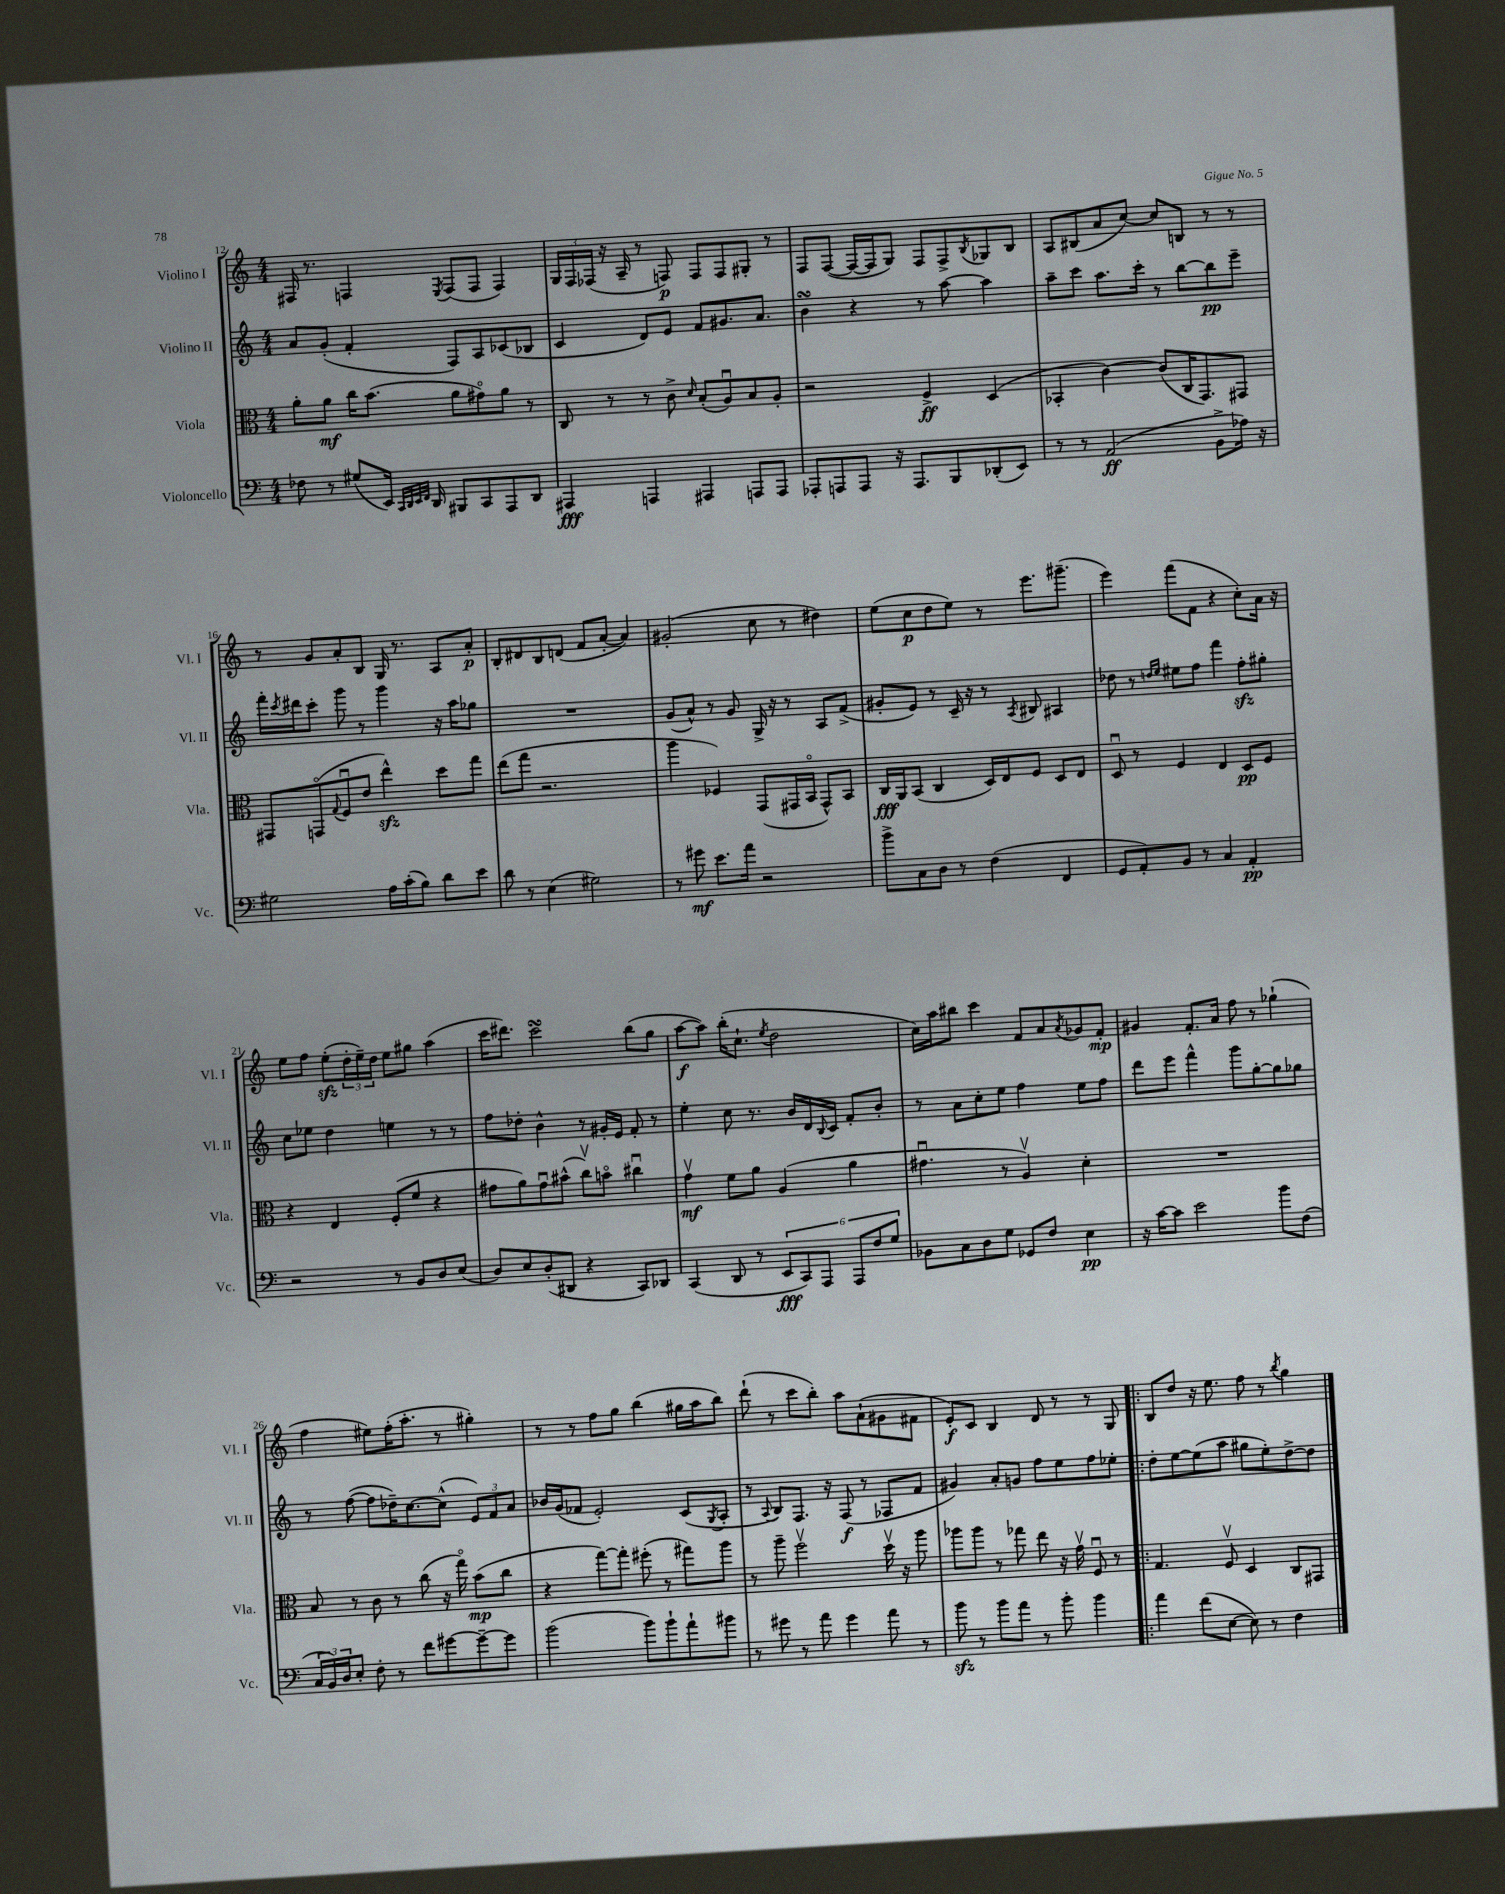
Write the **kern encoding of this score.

**kern	**kern	**kern	**kern
*staff4	*staff3	*staff2	*staff1
*clefF4	*clefC3	*clefG2	*clefG2
*k[]	*k[]	*k[]	*k[]
*M4/4	*M4/4	*M4/4	*M4/4
8F-	8a'	8a	16F#
.	.	.	8.r
8r	8a	(8g'	.
(8G#	16cc	4f'	4F
.	(8.b	.	.
16EE)	.	.	.
32qqCC	.	.	.
32qqDD	.	.	.
32qqEE	.	.	.
32qqFF	.	.	.
16DD	.	.	.
.	.	.	8qE
8BBB#	8a	8F)	(8F
8CC	8g#o)	8A	8F
8AAA	8a	(8c-	4F)
8DD	8r	8B-	.
=	=	=	=
4AAA#	8C	4c	24G
.	.	.	24F
.	.	.	(24F-
.	8r	.	16r
.	.	.	16A~
4AAA	8r	8d)	8r
.	8c^	8e	8F)
.	16qqd	.	.
4AAA#	(8B'	8f	8F
.	8Au)	8.g#	8F
8AAA	8B	.	8G#'
.	.	8.a	.
8AAA	8A'	.	8r
=	=	=	=
8AAA-'	2r	4b	8F
8AAA	.	.	([8F
8AAA	.	4r	16F_
.	.	.	16F]
16r	.	.	8G)
8.AAA	.	.	.
.	4F^	8r	8F
8BBB	.	[8aa	8F^
.	.	.	8qB
(8DD-'	(4D	4aa]	8G-
8EE)	.	.	8B
=	=	=	=
8r	4BB-'	8aa~	8A
8r	.	8ccc	(8B#
(2AA	[4c)	8.aa	8a
.	.	.	[8cc)
.	.	16ccc'	.
.	(8c]	8r	8cc]
.	16C	[8bb	8B
.	8.GG)	.	.
8BB^	.	8bb]	8r
16A-)	8GG#	8eee~	8r
16r	.	.	.
=	=	=	=
2G#	8GG#	16fff'	8r
.	.	8qccc	.
.	.	16ddd#	.
.	(8GGo	8ccc'	8g
.	8qqG	.	.
.	8Fu	8ggg	8a'
.	8e	8r	8B
16A	4ee^^)	4ggg	16G
(16c'	.	.	8.r
8B)	.	.	.
8d	8dd	16r	8A
.	.	16aa	.
8e	8gg	8gg-	8a'
=	=	=	=
8d	(8ee	1r	8B'
8r	8gg	.	8d#
(4E	2.r	.	8B
.	.	.	(8d
2G#)	.	.	8f
.	.	.	[8a'
.	.	.	4a])
=	=	=	=
8r	4aa	(8g	(2g#'
8g#	.	8a^^)	.
8.e	4F-)	8r	.
.	.	8g	.
16a	.	.	.
2r	(8GG	16G^	8cc
.	.	16r	.
.	16GG#	8r	8r
.	16BBo	.	.
.	8GG#^^)	8A	4dd#)
.	8BB	(8f^	.
=	=	=	=
8b^	16C	8g#'	(8ee
.	16AA	.	.
8C	(8BB	8e)	8cc
8D	4C	8r	8dd
8r	.	16c~	8ee)
.	.	16r	.
(4F	16D)	8r	8r
.	16E	.	.
.	.	8qA	.
.	8F	8B#	8.eee
4FF	8D	4A#	.
.	.	.	(8.ggg#~
.	8E	.	.
=	=	=	=
8GG	8Du	8dd-	4eee)
8AA')	8r	8r	.
.	.	16qqdd	.
.	.	16qqee	.
8BB	4F	8ee#	(8fff
8r	.	8ff	8f
4C	4E	4fff	4r
4AA'	8D	8ff'	8cc')
.	8F	8gg#'	16a
.	.	.	16r
=	=	=	=
2r	4r	8cc	8ee
.	.	8ee-	8ff
.	4E	4dd	(8ee'
.	.	.	24dd'
.	.	.	24ee~)
.	.	.	24dd
8r	(8F'	4ee	8ee
8BB	8f	.	8gg#
8D	4r	8r	(4aa
(8E	.	8r	.
=	=	=	=
8D)	8g#	8ff	16ccc
.	.	.	8.ddd#)
8E	8a)	8dd-'	.
(8D'	8g#u	4b^^	2ccc
8DD#	(8b#^^	.	.
4r	8ccv)	8r	.
.	8bo	16g#'	.
.	.	16e	.
8CC)	4cc#u	8f'	(8bb
8DD-	.	8r	8gg
=	=	=	=
(4CC	4gv	4ee'	[8aa
.	.	.	8aa])
8DD	8f	8cc	(16bb'
.	.	.	8.cc`
8r	8a	8.r	.
.	.	.	8qee
12EE	(4A	.	2dd
.	.	16b	.
12CC)	.	.	.
.	.	16d	.
12AAA	.	.	.
.	.	8qqB	.
.	.	16c	.
12AAA	4a	8f'	.
12F	.	.	.
.	.	8b'	.
12G	.	.	.
=	=	=	=
8BB-	4.g#u	8r	16cc)
.	.	.	16aa
8C	.	8a	8bb#
8D	.	8cc'	4ccc
8G	8r	8ee	.
8GG-	4Av)	4ff	8f
8F	.	.	8a
.	.	.	8qa
4E	4d'	8ee	8g-
.	.	8ff	8f'
=	=	=	=
16r	1r	8ddd	4g#
[16c	.	.	.
8c]	.	8eee	.
2e	.	4fff^^	8.f'
.	.	.	16a
.	.	8ggg	8ff
.	.	[8gg'	8r
8b	.	8gg]	(4gg-`
(8F	.	8gg-	.
=	=	=	=
24C	8B	8r	4ff
24BB)	.	.	.
24D	.	.	.
8E'	8r	([8ff	.
8F'	8c	8ff]	8ee#)
8r	8r	16dd-~)	(16ff'
.	.	[8.cc	8.aa'
8f	(8cc	.	.
[8g#	16r	(8cc^^]	8r
.	16ggo)	.	.
8g#~_	(8b	12e)	4gg#')
.	.	12f	.
8g#]	8cc	.	.
.	.	12a	.
=	=	=	=
(2b	4r	16b-	8r
.	.	(16g	.
.	.	8f-	8r
.	[8gg)	2e')	8ff
.	8gg']	.	8gg
8b)	(8ff#'	.	(4bb
8b`	8r	.	.
8a`	8gg#)	(8c	16gg#
.	.	.	16aa
.	.	8qG	.
8b#	8aa	8A'	8bb)
=	=	=	=
8r	8r	8r	(8ddd`
.	.	8qqA	.
8g#	8aa~	8B)	8r
8r	2ffv	8.F	8ccc
8a	.	.	8bb')
.	.	16r	.
4g#	.	(8F	8aa
.	.	8r	(8a`
8a	16ddv	8F-	8g#
.	16r	.	.
8r	8aa	8f	8f#
=	=	=	=
8b	8aa-	4g#)	8e')
8r	8aa-	.	8c
8b	8r	8a'	4B
8a	8gg-	8g	.
8r	8ee	8ff	8d
8b'	16r	8ee	8r
.	16gv	.	.
4b	8Fu	8ff	8r
.	8r	8ee-'	8G
=!|:	=!|:	=!|:	=!|:
4a	4.G	8dd'	8B
.	.	[8ee	8dd
(8f	.	(8ee]	16r
.	.	.	8.ee
[8E	8Fv	8aa	.
8E])	4D	8gg#	8ff
8r	.	8ee')	8r
.	.	.	8qbb
4F	8C	[8dd^	4gg
.	8GG#	8dd]	.
==	==	==	==
*-	*-	*-	*-
